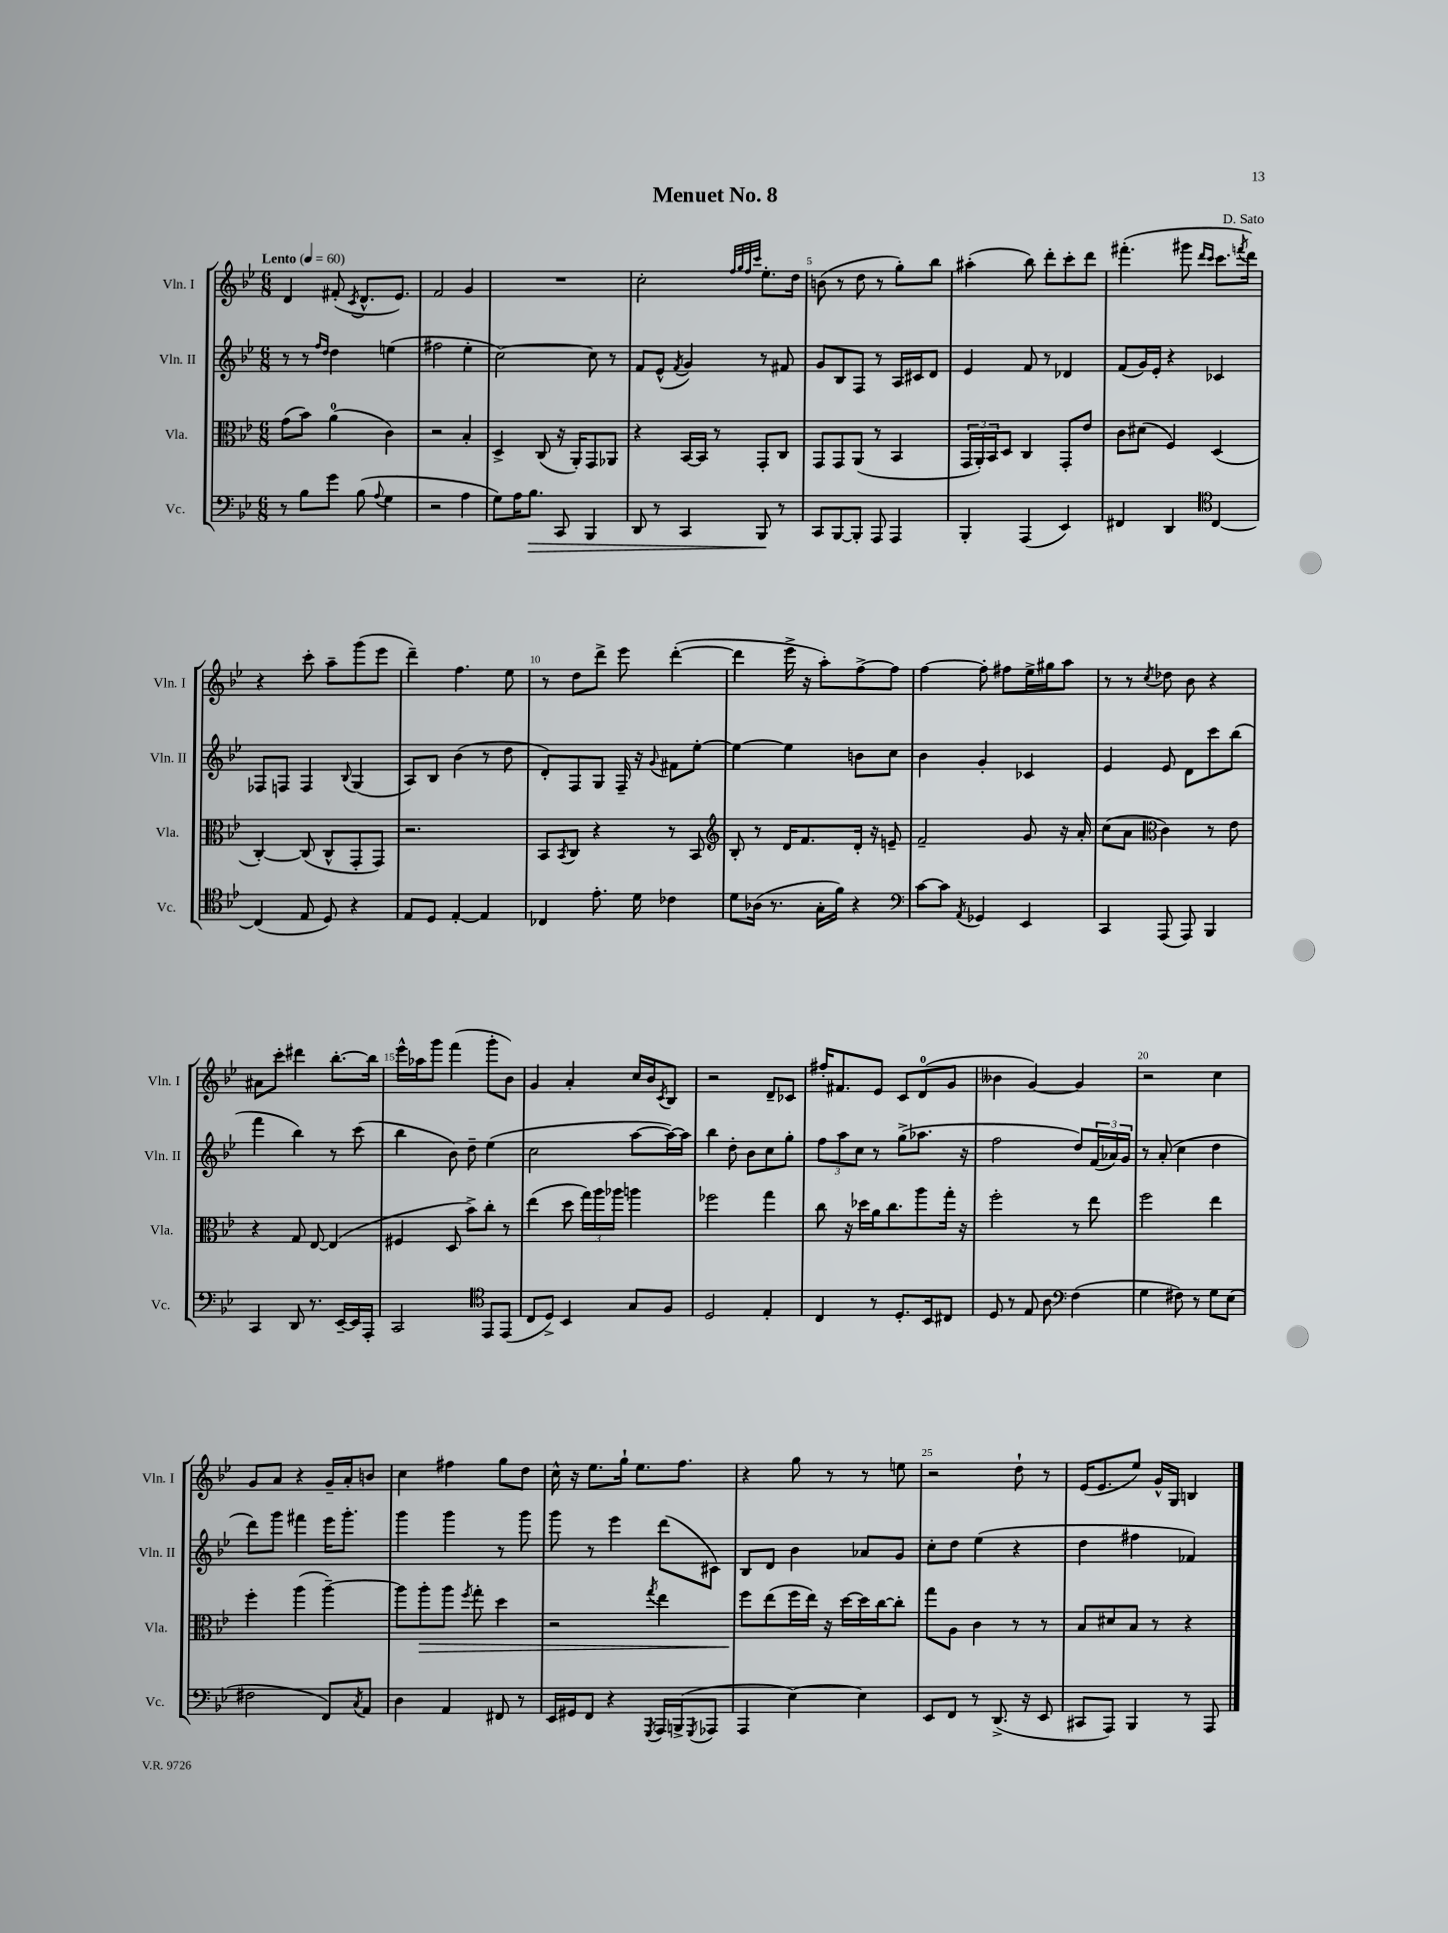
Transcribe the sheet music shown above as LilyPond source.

\header { title = "Menuet No. 8" composer = "D. Sato" }
<<
\new StaffGroup <<
\new Staff = "s0" \with { instrumentName = "Vln. I" shortInstrumentName = "Vln. I" } {
    \clef treble \key bes \major \numericTimeSignature \time 6/8 \tempo "Lento" 4 = 60
    d'4 fis'8-.( \acciaccatura { c'8 } d'8.-^ ees'8.) |
    f'2 g'4 |
    R2. |
    c''2-. \grace { f''32 g''32 f''32 c'''32 } ees''8.-. d''16 |
    b'8( r8 d''8 r8 g''8-.) bes''8 |
    ais''4-.( bes''8) d'''8-. c'''8-. d'''8 |
    fis'''4.-.( gis'''8 \grace { d'''16 c'''16 } c'''8. \acciaccatura { f'''8 } d'''16) |
    r4 c'''8-. a''8-- g'''8( ees'''8 |
    d'''4--) f''4. ees''8 |
    r8 d''8 d'''8-> ees'''8 d'''4~-.( |
    d'''4 ees'''16-> r16 a''8-.) f''8~-> f''8 |
    f''4~ f''8-. fis''8 ees''16-> gis''16 a''8 |
    r8 r8 \acciaccatura { c''8 } des''8 bes'8 r4 |
    ais'8 c'''8-. dis'''4 bes''8.~-. bes''16 |
    ees'''16-^ aes''16 g'''8 f'''4( g'''8-. bes'8) |
    g'4 a'4-. c''16 bes'16 \acciaccatura { c'8 } bes8 |
    r2 d'8-- ces'8 |
    fis''16-. fis'8. ees'8 c'8 d'8-0( g'8 |
    beses'4 g'4~) g'4 |
    r2 c''4 |
    g'8 a'8 r4 g'16-- a'16-. b'8 |
    c''4 fis''4 g''8 d''8 |
    c''16-^ r16 ees''8. g''16-! ees''8. f''8. |
    r4 g''8 r8 r8 e''8 |
    r2 d''8-! r8 |
    ees'16( ees'8. ees''8) g'16-^ g16 b4 \bar "|." |
}
\new Staff = "s1" \with { instrumentName = "Vln. II" shortInstrumentName = "Vln. II" } {
    \clef treble \key bes \major \numericTimeSignature \time 6/8
    r8 r8 \grace { f''16 d''16 } d''4 e''4( |
    fis''2 ees''4-. |
    c''2~) c''8 r8 |
    f'8 ees'8-^( \acciaccatura { f'8 } g'4) r8 fis'8 |
    g'8 bes8 f8 r8 a16 cis'16 d'8 |
    ees'4 f'8 r8 des'4 |
    f'8( g'16) ees'16-. r4 ces'4 |
    fes8 f8 f4 \appoggiatura { bes8 } g4( |
    a8) bes8 bes'4( r8 d''8 |
    d'8-.) f8 g8 f16-- r16 \appoggiatura { g'8 } fis'8 ees''8~-. |
    ees''4~ ees''4 b'8 c''8 |
    bes'4 g'4-. ces'4 |
    ees'4 ees'8 d'8 c'''8 bes''8( |
    f'''4 bes''4) r8 c'''8( |
    bes''4 bes'8) d''8-- ees''4( |
    c''2 a''8~ a''16~) a''16 |
    bes''4 d''8-. bes'8 c''8 g''8-. |
    \tuplet 3/2 { f''8 a''8 c''8 } r8 g''8->( aes''8. r16 |
    f''2 d''8) \tuplet 3/2 { f'16( aes'16) g'16 } |
    r8 a'8-.( c''4 d''4 |
    d'''8) g'''8 fis'''4 ees'''16 g'''8.-. |
    g'''4 g'''4 r8 g'''8 |
    g'''8 r8 ees'''4 d'''8( cis'8) |
    bes8 d'8 bes'4 aes'8 g'8 |
    c''8-. d''8 ees''4( r4 |
    d''4 fis''4 fes'4) \bar "|." |
}
\new Staff = "s2" \with { instrumentName = "Vla." shortInstrumentName = "Vla." } {
    \clef alto \key bes \major \numericTimeSignature \time 6/8
    g'8( bes'8) a'4-0( c'4) |
    r2 bes4-. |
    d4-> c8( r16 a,16-.) g,8 aes,8 |
    r4 bes,16~ bes,16 r8 g,8-. c8 |
    g,8 g,8 a,8( r8 bes,4 |
    \tuplet 3/2 { g,16 a,16-.) bes,16 } d8 c4 g,8-. ees'8 |
    c'8 dis'8( f4) d4( |
    c4~-.) c8( c8-^ g,8-. g,8) |
    r2. |
    bes,8 \acciaccatura { bes,8 } c8 r4 r8 bes,8 |
    \clef treble bes8-. r8 d'16 f'8. d'16-. r16 e'8-- |
    f'2-- g'8 r16 a'16-. |
    c''8( a'8 \clef alto c'4) r8 ees'8 |
    r4 g8 ees8~ ees4( |
    fis4 d8 bes'8->) c''8-. r8 |
    ees''4( d''8 \tuplet 3/2 { g''16) a''16 aes''16 } a''4 |
    fes''2 g''4 |
    c''8 r16 des''16 a'16 c''8. a''8 g''16-. r16 |
    f''2-. r8 ees''8 |
    f''2 ees''4 |
    f''4-. a''4( a''4~--) |
    a''8 a''8-.\> a''8 \acciaccatura { f''8 } g''8-. d''4 |
    r2 \acciaccatura { g''8 } ees''4 |
    f''8\! ees''8( f''16 ees''16) r16 d''16~ d''16 c''16~ c''8-. |
    g''8 a8 c'4 r8 r8 |
    bes8 dis'8 bes8 r8 r4 \bar "|." |
}
\new Staff = "s3" \with { instrumentName = "Vc." shortInstrumentName = "Vc." } {
    \clef bass \key bes \major \numericTimeSignature \time 6/8
    r8 bes8 g'8 bes8( \appoggiatura { a8 } g4 |
    r2 a4 |
    g8) a16 bes8.\> c,8 bes,,4 |
    d,8 r8 c,4 bes,,8\! r8 |
    c,8 bes,,8~ bes,,8-. a,,8 a,,4 |
    bes,,4-. a,,4( ees,4) |
    fis,4 d,4 \clef tenor c4~ |
    c4( ees8 d8) r4 |
    ees8 d8 ees4~-. ees4 |
    ces4 ees'8.-. d'16 ces'4 |
    d'8 aes16( r8. g16-. f'16) r4 |
    \clef bass c'8~ c'8 \acciaccatura { a,8 } ges,4 ees,4 |
    c,4 a,,8( a,,8) bes,,4 |
    c,4 d,8 r8. ees,16~-- ees,16 a,,16-. |
    c,2 \clef tenor ees,8 ees,8( |
    c8 d8->) bes,4 g8 f8 |
    d2 ees4-. |
    c4 r8 d8.-. bes,16 cis8 |
    d8 r8 ees8 a8 \clef bass f4( |
    g4 fis8) r8 g8 ees8( |
    fis2 f,8) \acciaccatura { c8 } a,8 |
    d4 a,4 fis,8 r8 |
    ees,16 gis,16 f,8 r4 \acciaccatura { g,,8 } a,,16 b,,16->( \acciaccatura { g,,8 } aes,,8 |
    a,,4 ees4~) ees4 |
    ees,8 f,8 r8 d,8.->( r16 ees,8 |
    cis,8 a,,8) bes,,4 r8 a,,8 \bar "|." |
}
>>
>>
\layout { \context { \Score \override BarNumber.break-visibility = ##(#f #t #t) barNumberVisibility = #(every-nth-bar-number-visible 5) } }
